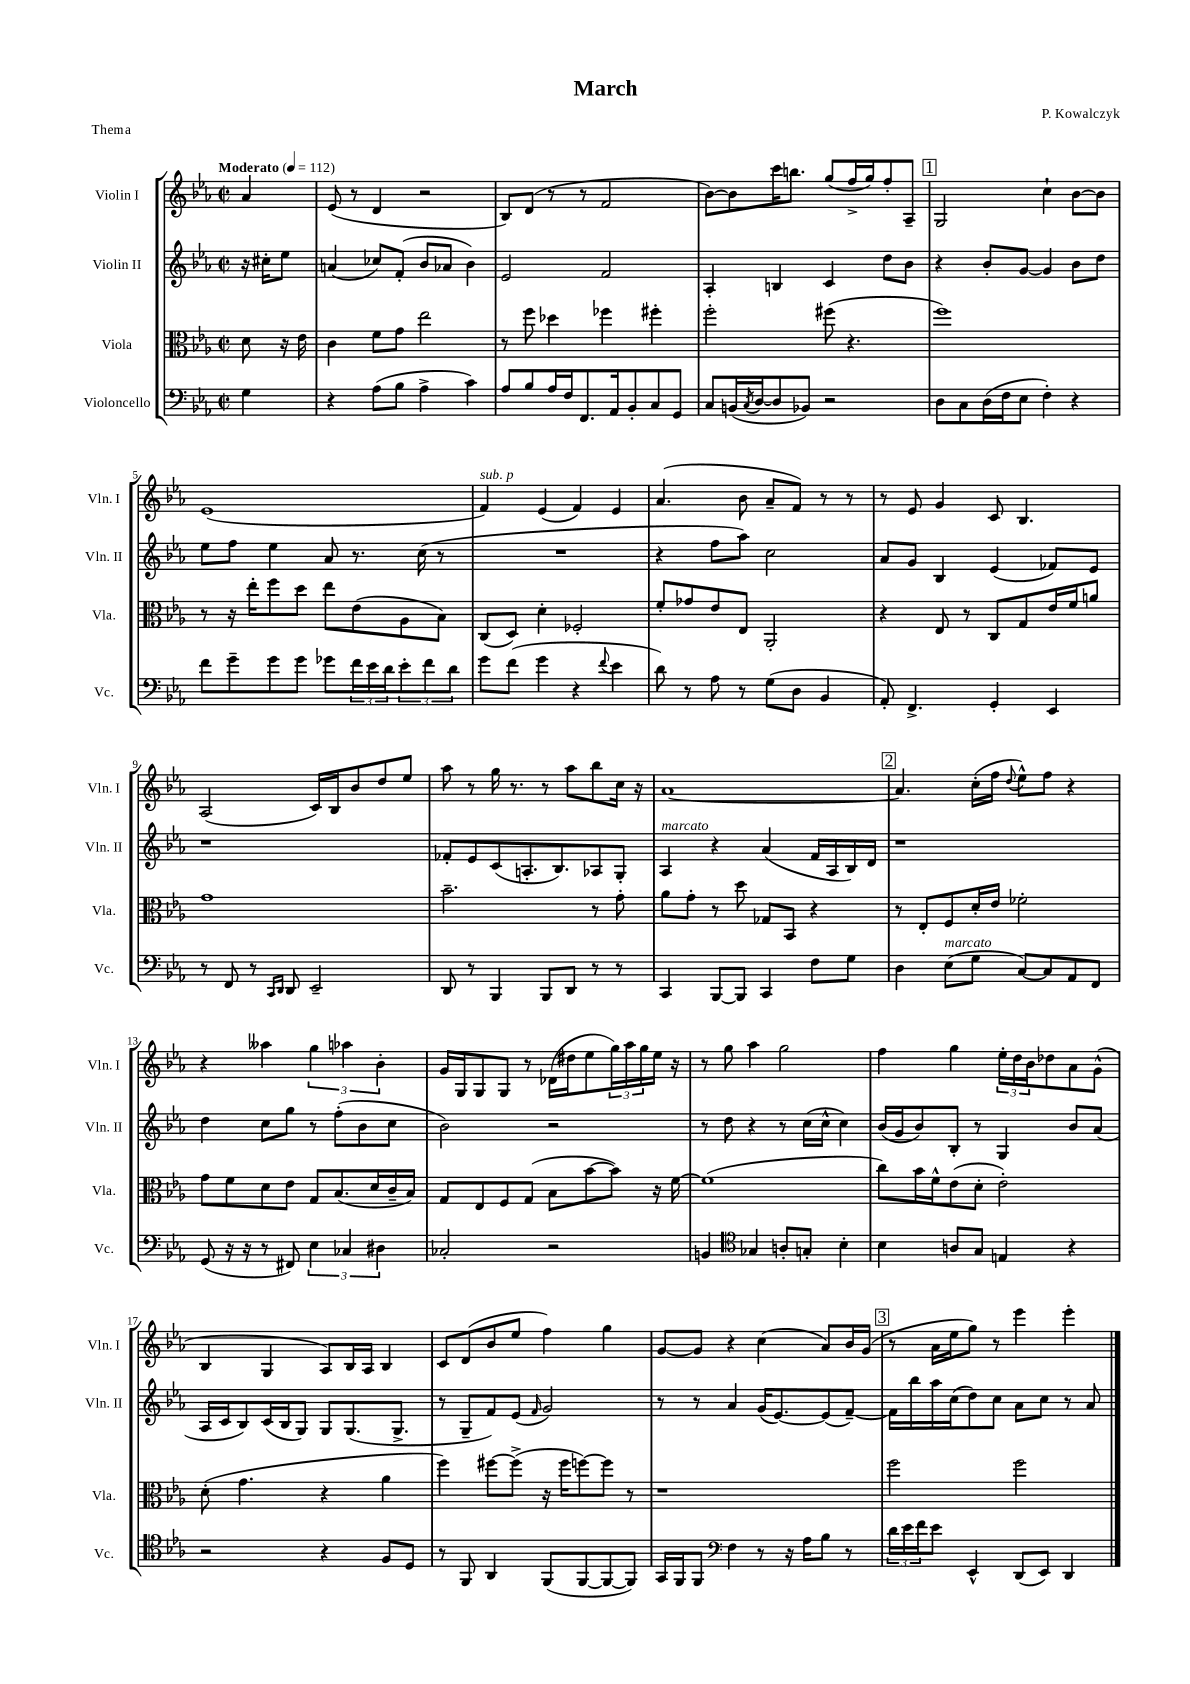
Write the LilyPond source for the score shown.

\header { title = "March" composer = "P. Kowalczyk" piece = "Thema" }
<<
\new StaffGroup <<
\new Staff = "s0" \with { instrumentName = "Violin I" shortInstrumentName = "Vln. I" } {
    \clef treble \key ees \major \defaultTimeSignature \time 2/2 \partial 4 \tempo "Moderato" 4 = 112
    aes'4 |
    ees'8( r8 d'4 r2 |
    bes8) d'8( r8 r8 f'2 |
    bes'8~) bes'8 c'''16 b''8. g''8( f''16-> g''16) f''8-. aes8-- |
    \mark \markup { \box "1" } g2 c''4-! bes'8~ bes'8 |
    ees'1( |
    f'4^\markup { \italic "sub. p" }) ees'4( f'4) ees'4 |
    aes'4.( bes'8 aes'8-- f'8) r8 r8 |
    r8 ees'8 g'4 c'8 bes4. |
    aes2( c'16) bes16 bes'8 d''8 ees''8 |
    aes''8 r8 g''16 r8. r8 aes''8 bes''8 c''16 r16 |
    aes'1~ |
    \mark \markup { \box "2" } aes'4. c''16-.( f''16 \appoggiatura { d''8 } ees''8-^) f''8 r4 |
    r4 aeses''4 \tuplet 3/2 { g''4 aes''4 bes'4-. } |
    g'16 g16 g8 g8 r8 des'16( dis''16 ees''8 \tuplet 3/2 { g''16) aes''16 g''16 } ees''16 r16 |
    r8 g''8 aes''4 g''2 |
    f''4 g''4 \tuplet 3/2 { ees''16-. d''16 bes'16 } des''8 aes'8 g'8-^( |
    bes4 g4 aes8) bes16 aes16 bes4 |
    c'8 d'8( bes'8 ees''8 f''4) g''4 |
    g'8~ g'8 r4 c''4( aes'8) bes'16 g'16( |
    \mark \markup { \box "3" } r8 aes'16 ees''16 g''8) r8 ees'''4 ees'''4-. \bar "|." |
}
\new Staff = "s1" \with { instrumentName = "Violin II" shortInstrumentName = "Vln. II" } {
    \clef treble \key ees \major \defaultTimeSignature \time 2/2 \partial 4
    r16 cis''16-. ees''8 |
    a'4( ces''8) f'8-.( bes'8 aes'8 bes'4) |
    ees'2 f'2 |
    aes4-. b4 c'4 d''8 bes'8 |
    \mark \markup { \box "1" } r4 bes'8-. g'8~ g'4 bes'8 d''8 |
    ees''8 f''8 ees''4 aes'8 r8. c''16( r8 |
    R1 |
    r4 f''8 aes''8) c''2 |
    aes'8 g'8 bes4 ees'4( fes'8) ees'8 |
    r1 |
    fes'8-. ees'8 c'8( a8.-. bes8.) aes8 g8-. |
    aes4^\markup { \italic "marcato" } r4 aes'4( f'16 aes16 bes16) d'16 |
    \mark \markup { \box "2" } r1 |
    d''4 c''8 g''8 r8 f''8-.( bes'8 c''8 |
    bes'2) r2 |
    r8 d''8 r4 r8 c''16( c''16-^ c''4) |
    bes'16( g'16 bes'8) bes8-. r8 g4 bes'8 aes'8( |
    aes16 c'16 bes8) c'16( bes16 g8) g8 g8.( g8.-> |
    r8 g8-- f'8) ees'8( \grace { f'16 } g'2) |
    r8 r8 aes'4 g'16( ees'8.~) ees'8( f'8~--) |
    \mark \markup { \box "3" } f'16 bes''16 aes''16 c''16( d''8) c''8 aes'8 c''8 r8 aes'8 \bar "|." |
}
\new Staff = "s2" \with { instrumentName = "Viola" shortInstrumentName = "Vla." } {
    \clef alto \key ees \major \defaultTimeSignature \time 2/2 \partial 4
    d'8 r16 ees'16 |
    c'4 f'8 g'8 ees''2 |
    r8 f''8 des''4 fes''4 fis''4-. |
    f''2-. fis''8( r4. |
    \mark \markup { \box "1" } f''1) |
    r8 r16 ees''16-. f''8 d''8 ees''8 ees'8( aes8 bes8) |
    c8( d8) d'4-. fes2-. |
    f'8-. ges'8 ees'8 ees8 aes,2-. |
    r4 ees8 r8 c8 g8 ees'16 f'16 a'8 |
    g'1 |
    bes'2.-- r8 g'8-. |
    aes'8 g'8-. r8 d''8 ges8 bes,8 r4 |
    \mark \markup { \box "2" } r8 ees8-. f8 d'16-. ees'16 fes'2-. |
    g'8 f'8 d'8 ees'8 g8 bes8.( d'16 c'16-- bes16) |
    g8 ees8 f8 g8( bes8 bes'8~ bes'8) r16 f'16~ |
    f'1( |
    c''8) bes'16 f'16-^ ees'8( d'8-. ees'2-.) |
    d'8-.( g'4. r4 aes'4 |
    f''4) fis''8~ fis''8->( r16 fis''16 f''8~) f''8 r8 |
    r1 |
    \mark \markup { \box "3" } f''2 f''2 \bar "|." |
}
\new Staff = "s3" \with { instrumentName = "Violoncello" shortInstrumentName = "Vc." } {
    \clef bass \key ees \major \defaultTimeSignature \time 2/2 \partial 4
    g4 |
    r4 aes8( bes8 aes4-> c'4) |
    aes8 bes8 aes16 f16 f,8. aes,16 bes,8-. c8 g,8 |
    c8 b,16( \acciaccatura { c8 } d16~ d8 bes,8) r2 |
    \mark \markup { \box "1" } d8 c8 d16( f16 ees8 f4-.) r4 |
    f'8 g'8-- g'8 g'8 ges'8 \tuplet 3/2 { f'16 ees'16 d'16 } \tuplet 3/2 { ees'8-. f'8 d'8 } |
    g'8 f'8( g'4 r4 \appoggiatura { f'8 } ees'4 |
    d'8) r8 aes8 r8 g8( d8 bes,4 |
    aes,8-.) f,4.-> g,4-. ees,4 |
    r8 f,8 r8 \grace { c,16 d,16 } d,8 ees,2-- |
    d,8 r8 bes,,4 bes,,8 d,8 r8 r8 |
    c,4 bes,,8~ bes,,8 c,4 f8 g8 |
    \mark \markup { \box "2" } d4 ees8^\markup { \italic "marcato" }( g8 c8~) c8 aes,8 f,8 |
    g,8( r16 r16 r8 fis,8) \tuplet 3/2 { ees4 ces4 dis4 } |
    ces2-. r2 |
    b,4 \clef tenor ges4 a8-. g8-. bes4-. |
    bes4 a8 g8 e4 r4 |
    r2 r4 f8 d8 |
    r8 f,8 aes,4 f,8( f,8~ f,8~ f,8) |
    g,16 f,16 f,8 \clef bass f4 r8 r16 aes16 bes8 r8 |
    \mark \markup { \box "3" } \tuplet 3/2 { d'16 ees'16 f'16 } ees'8 ees,4-^ d,8( ees,8) d,4 \bar "|." |
}
>>
>>
